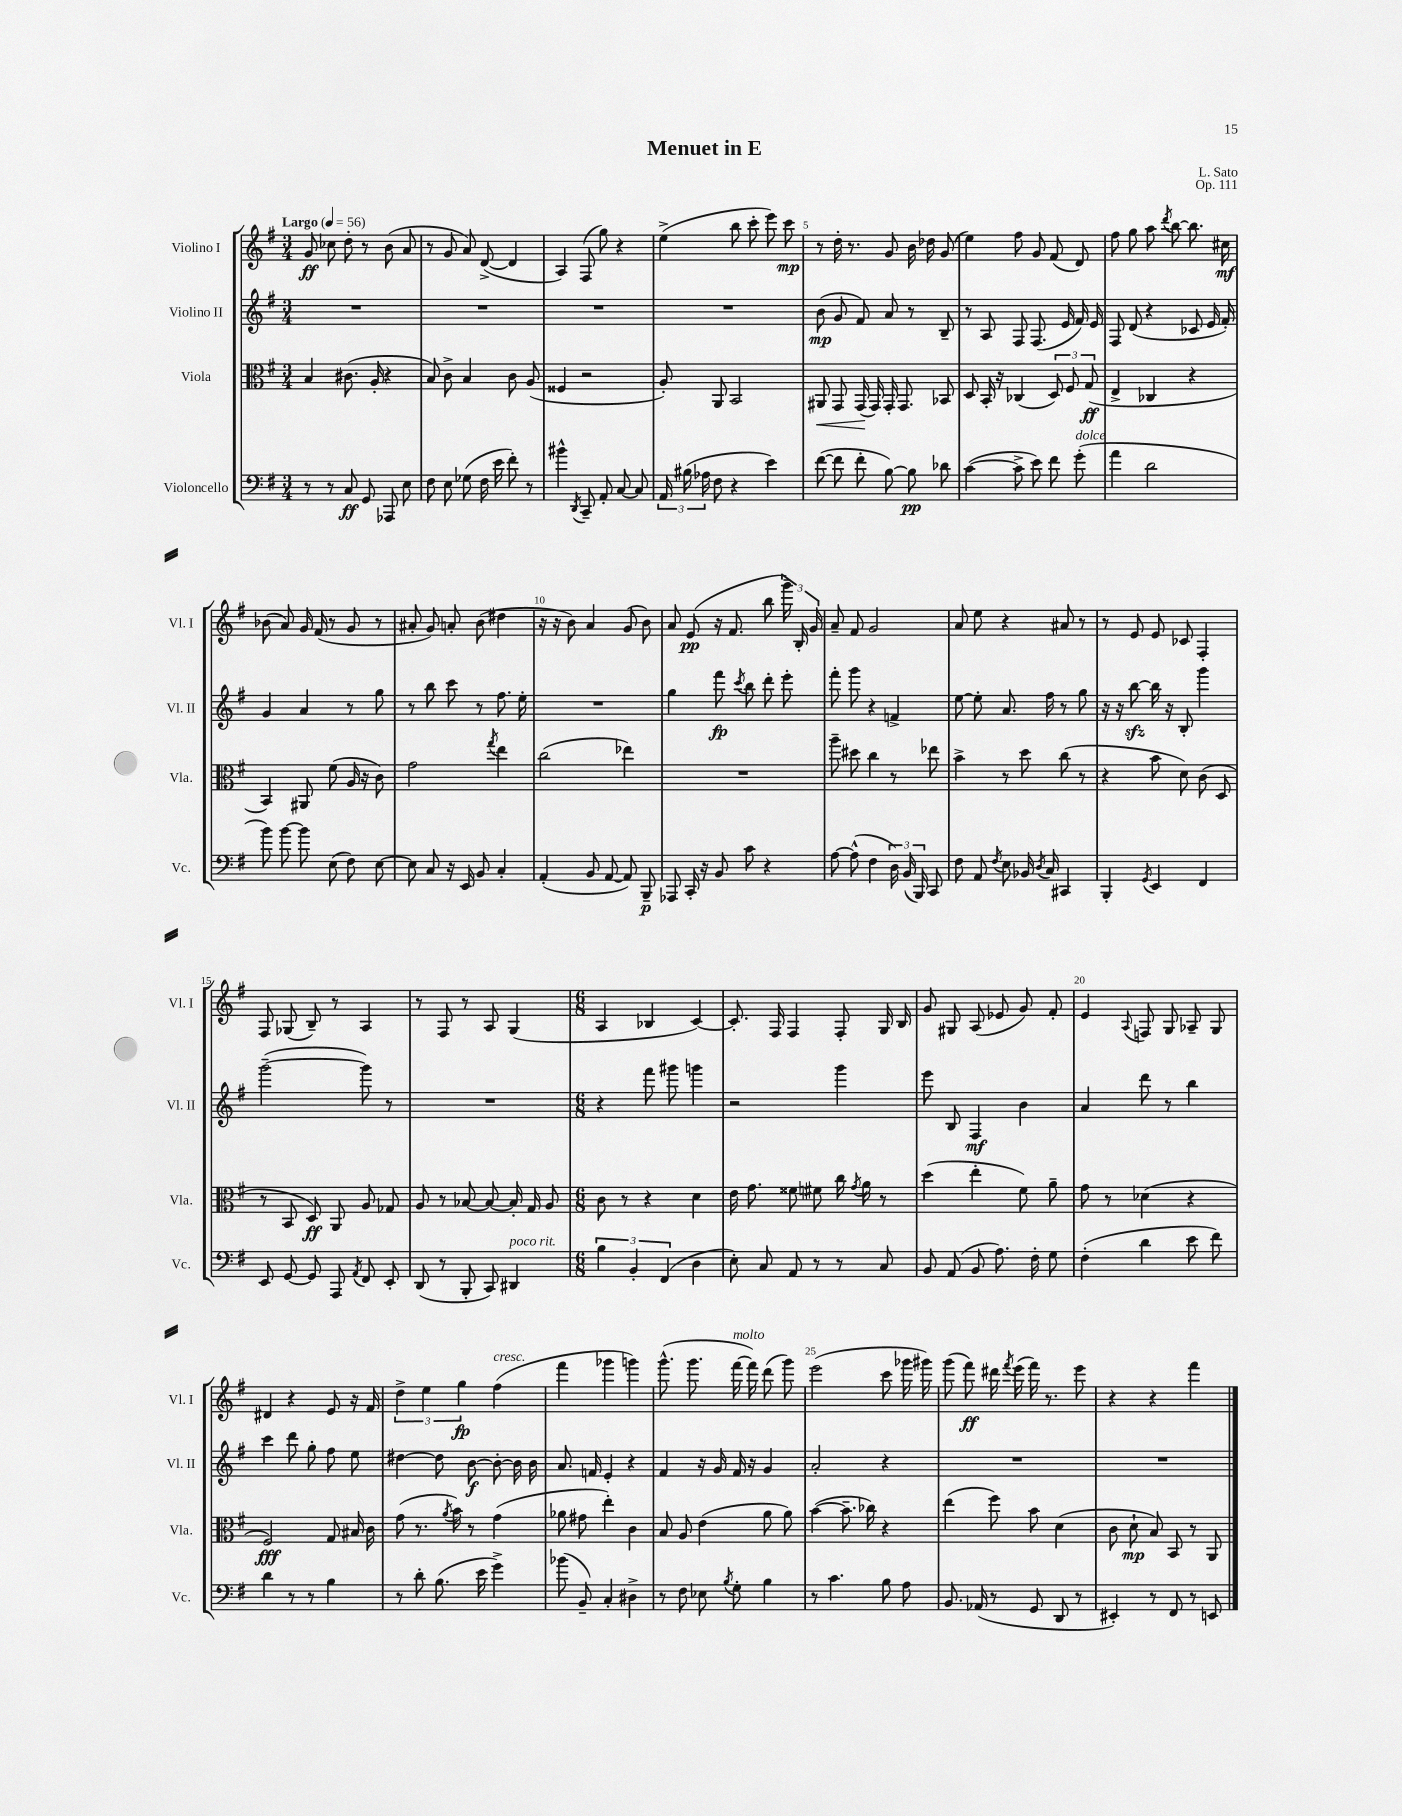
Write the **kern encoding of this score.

**kern	**kern	**kern	**kern
*staff4	*staff3	*staff2	*staff1
*clefF4	*clefC3	*clefG2	*clefG2
*k[f#]	*k[f#]	*k[f#]	*k[f#]
*M3/4	*M3/4	*M3/4	*M3/4
*MM56	*MM56	*MM56	*MM56
8r	4B	2.r	8g
8r	.	.	8cc-
8C	(8.c#	.	8dd'
8GG	.	.	8r
.	16A'	.	.
8AAA-	4r	.	(8b
8E	.	.	8a
=	=	=	=
8F#	8B)	2.r	8r
8E	8c^	.	8g
(8G-	4B	.	8a)
16F#	.	.	([8d^
16e	.	.	.
8f#')	8c	.	4d]
8r	(8A	.	.
=	=	=	=
4b#^^	4F##	2.r	4A)
8qDD	.	.	.
8CC~	2r	.	(8F#
8AA'	.	.	8gg)
[8C	.	.	4r
8C]	.	.	.
=	=	=	=
24AA	8A')	2.r	(4ee^
(24B#	.	.	.
24A-	.	.	.
8F#	8AA	.	.
4r	2BB	.	8bb
.	.	.	8ccc'
4e)	.	.	8eee)
.	.	.	8ccc
=	=	=	=
([8f#	8AA#	(8b	8r
8f#]	8GG	8g	16dd'
.	.	.	8.r
8f#'	(16GG	8f#)	.
.	16GG)	.	.
[8B)	16GG'	8a	8g
.	8.GG	.	.
8B]	.	8r	16b
.	.	.	16dd-
8d-	8BB-	8B~	(8g
=	=	=	=
([4c	8D	8r	4ee)
.	16BB'	8A	.
.	16r	.	.
8c^]	(4C-	8F#	8ff#
8e)	.	(8.F#	8g
8f#	12D)	.	(8f#
.	.	16e	.
.	12F#	.	.
(8g'	.	16f#)	8d)
.	(12G	.	.
.	.	16e	.
=	=	=	=
4a	4E^	8F#	8ff#
.	.	(8d	8gg
2d	4C-	4r	8aa
.	.	.	8qddd
.	.	.	[8bb
.	4r	8c-	8.bb]
.	.	16e	.
.	.	16f#')	16cc#
=	=	=	=
8b)	4BB)	4g	(8b-
[8b	.	.	8a)
8b]	8AA#	4a	16g
.	.	.	(16f#
(8E	(8f#	.	8r
8F#)	16A	8r	8g
.	16r	.	.
[8E	8c)	8gg	8r
=	=	=	=
8E]	2g	8r	8a#'
8C	.	8bb	8g)
16r	.	8ccc	8a'
16EE	.	.	.
8BB	.	8r	(8b
.	8qgg	.	.
4C'	4ee	8.ff#	4dd#
.	.	16ee'	.
=	=	=	=
(4AA'	(2cc	2.r	16r
.	.	.	16r
.	.	.	8b)
8BB	.	.	4a
[8AA	.	.	.
8AA])	4ee-)	.	(8g
8BBB~	.	.	8b)
=	=	=	=
8AAA-	2.r	4gg	8a
16CC'	.	.	(8e
16r	.	.	.
8BB	.	8fff#	16r
.	.	.	8.f#
.	.	8qccc	.
8c	.	8bb	.
4r	.	8ddd'	8bb
.	.	8eee'	24ggg~)
.	.	.	24B'
.	.	.	24g
=	=	=	=
[8A	8aa~	8fff#'	8a~
(8A^^]	8dd#	8ggg	8f#
4F#	4cc	4r	2g
24D)	8r	4f^	.
(24BB	.	.	.
24BBB)	.	.	.
8CC	8ee-	.	.
=	=	=	=
8F#	4b^	[8ee	8a
8AA	.	8ee']	8ee
8qF#	.	.	.
8E	8r	8.a	4r
16BB-	8dd	.	.
8qD	.	.	.
16C	.	16ff#	.
4CC#	(8cc	8r	8a#
.	8r	8gg	8r
=	=	=	=
4BBB'	4r	16r	8r
.	.	16r	.
.	.	[8bb	8e
8qGG	.	.	.
4EE	8b	16bb]	8e
.	.	16r	.
.	8d)	8B'	8c-
4FF#	(8c	4ggg	4F#'
.	8D	.	.
=	=	=	=
8EE	8r	([2ggg~	8F#
[8GG	8BB	.	(8G-
8GG]	8D)	.	8B~)
8AAA	8AA	.	8r
8qAA	.	.	.
8FF#	8A	8ggg])	4A
8EE'	8G-	8r	.
=	=	=	=
(8DD	8A	2.r	8r
8r	8r	.	8F#
8BBB'	[8B-	.	8r
8CC)	8B-_	.	8A
4DD#	16B-']	.	(4G
.	16G	.	.
.	8A	.	.
=	=	=	=
*M6/8	*M6/8	*M6/8	*M6/8
6B	8c	4r	4A
.	8r	.	.
6BB'	.	.	.
.	4r	8fff#	4B-
(6FF#	.	.	.
.	.	8ggg#	.
4D	4d	4ggg	[4c)
=	=	=	=
8E')	16e	2r	8.c']
.	8.g	.	.
8C	.	.	.
.	.	.	16F#
8AA	8f##	.	4F#
8r	8f#	.	.
8r	16cc	4ggg	8F#'
.	8qg	.	.
.	16a	.	.
8C	8r	.	16G
.	.	.	16B
=	=	=	=
8BB	(4dd	8eee	8g
(8AA	.	8B	8G#
8BB	4ee'	4F#	(8A
8.A)	.	.	8e-
.	8f#)	4b	8g)
16F#'	.	.	.
8G	8a~	.	8f#'
=	=	=	=
(4F#'	8g	4a	4e
.	8r	.	.
.	.	.	8qqA
4d	(4d-	8ddd	8F
.	.	8r	8G
8e	4r	4bb	8A-~
8f#)	.	.	8G
=	=	=	=
4d	2F#)	4ccc	4d#
8r	.	8ddd	4r
8r	.	8gg'	.
4B	8G	8ff#	8e
.	16B#	8ee	16r
.	16c	.	16f#
=	=	=	=
8r	(8g	[4dd#	6dd^
8d'	8.r	.	.
.	.	.	6ee
(8.B	.	8dd#]	.
.	8qa	.	.
.	16b)	.	.
.	.	.	6gg
.	8r	[8b	.
16e	.	.	.
4g^)	(4g	8b'_	(4ff#
.	.	16b]	.
.	.	16b	.
=	=	=	=
(8b-	8a-	8.a	4fff#
8BB~)	8g#	.	.
.	.	16f	.
4C'	4ee')	4e'	4ggg-
4D#^	4c	4r	4ggg)
=	=	=	=
8r	8B	4f#	(8.ggg^^
8F#	8A	.	.
.	.	.	8.ggg
8E-	(4e	16r	.
.	.	16g	.
8qB	.	.	.
8G'	.	16f#	[16fff#
.	.	16r	16fff#])
4B	8a	4g	(8ddd
.	8a)	.	8ggg)
=	=	=	=
8r	([4b	2a'	(2eee
4.c	.	.	.
.	8.b~]	.	.
.	16cc-)	.	.
8B	4r	4r	8ccc
8A	.	.	16ggg-
.	.	.	16ggg#)
=	=	=	=
8.BB	(4ee	2.r	(8ggg
.	.	.	8fff#)
(16AA-	.	.	.
8r	8ff#)	.	16ddd#
.	.	.	8qfff#
.	.	.	(16eee
8GG	8b	.	16fff#)
.	.	.	8.r
8DD	(4d	.	.
8r	.	.	8eee
=	=	=	=
4EE#')	8c	2.r	4r
.	8d`	.	.
8r	8B)	.	4r
8FF#	8BB	.	.
8r	8r	.	4fff#
8EE	8AA	.	.
==	==	==	==
*-	*-	*-	*-
